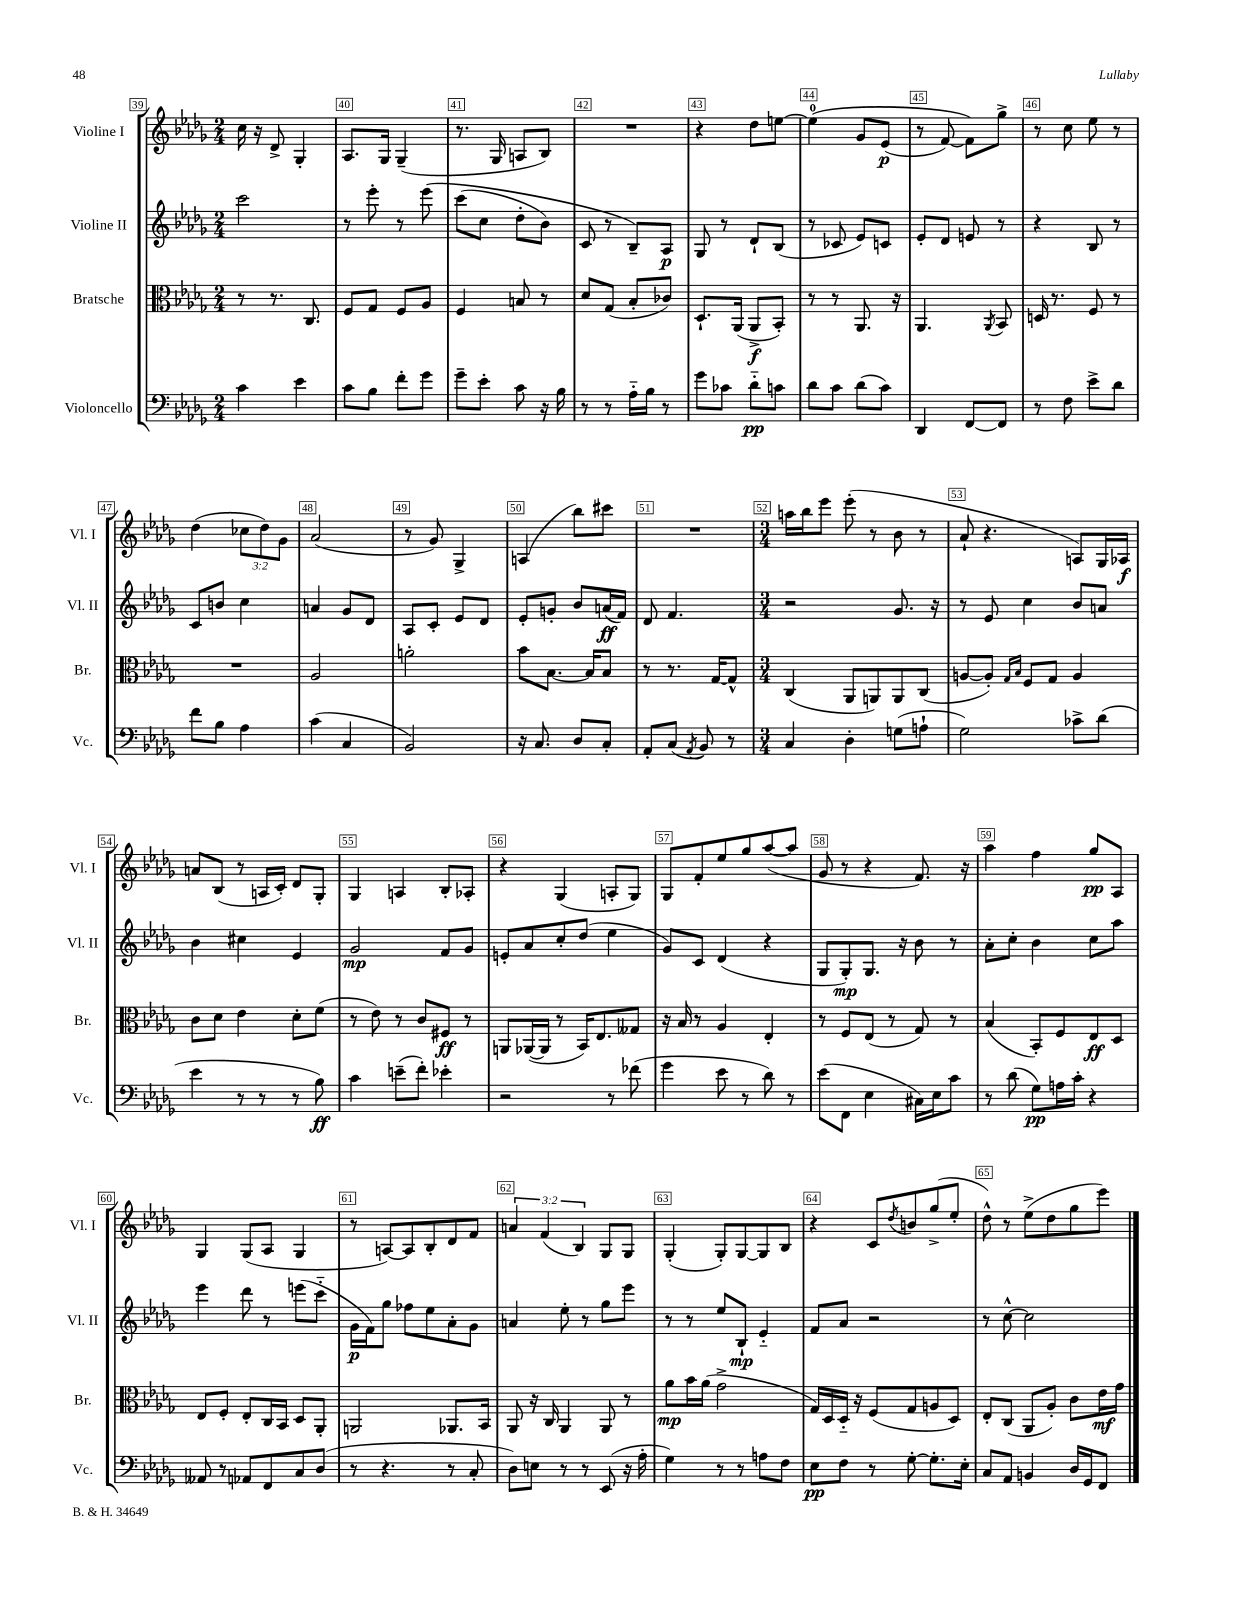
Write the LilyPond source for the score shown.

<<
\new StaffGroup <<
\new Staff = "s0" \with { instrumentName = "Violine I" shortInstrumentName = "Vl. I" } {
    \clef treble \key des \major \numericTimeSignature \time 2/4 \override Staff.TupletNumber.text = #tuplet-number::calc-fraction-text
    c''16 r16 des'8-> ges4-. |
    aes8. ges16 ges4--( |
    r8. ges16 a8 bes8) |
    R2 |
    r4 des''8 e''8~ |
    e''4-0\( ges'8 ees'8\p( |
    r8 f'8~) f'8\) ges''8-> |
    r8 c''8 ees''8 r8 |
    des''4( \tuplet 3/2 { ces''8 des''8) ges'8 } |
    aes'2( |
    r8 ges'8) ges4-> |
    a4( bes''8) cis'''8 |
    R2 |
    \numericTimeSignature \time 3/4 a''16 bes''16 ees'''8 ees'''8-.( r8 bes'8 r8 |
    aes'8-! r4. a8) ges16 aes16\f |
    a'8 bes8( r8 a16 c'16-.) des'8 ges8-. |
    ges4 a4 bes8-. aes8-. |
    r4 ges4( a8-. ges8) |
    ges8 f'8-. ees''8 ges''8 aes''8~( aes''8 |
    ges'8 r8 r4 f'8.) r16 |
    aes''4 f''4 ges''8\pp aes8 |
    ges4 ges8( aes8 ges4 |
    r8 a8~) a8 bes8-. des'8 f'8 |
    \tuplet 3/2 { a'4 f'4( bes4) } ges8 ges8 |
    ges4-.( ges8-.) ges8~ ges8 bes8 |
    r4 c'8 \acciaccatura { des''8 } b'8 ges''8->( ees''8-. |
    des''8-^) r8 ees''8->( des''8 ges''8 ees'''8) \bar "|." |
}
\new Staff = "s1" \with { instrumentName = "Violine II" shortInstrumentName = "Vl. II" } {
    \clef treble \key des \major \numericTimeSignature \time 2/4
    c'''2 |
    r8 ees'''8-. r8 ees'''8\( |
    c'''8( c''8 des''8-. bes'8) |
    c'8 r8 bes8--\) aes8\p |
    ges8 r8 des'8-! bes8( |
    r8 ces'8 ees'8) c'8 |
    ees'8-. des'8 e'8 r8 |
    r4 bes8 r8 |
    c'8 b'8 c''4 |
    a'4 ges'8 des'8 |
    aes8 c'8-. ees'8 des'8 |
    ees'8-. g'8-. bes'8 a'16\ff( f'16) |
    des'8 f'4. |
    \numericTimeSignature \time 3/4 r2 ges'8. r16 |
    r8 ees'8 c''4 bes'8 a'8 |
    bes'4 cis''4 ees'4 |
    ges'2\mp f'8 ges'8 |
    e'8-. aes'8 c''8-. des''8( ees''4 |
    ges'8) c'8 des'4( r4 |
    ges8 ges8-.\mp) ges8. r16 bes'8 r8 |
    aes'8-. c''8-. bes'4 c''8 aes''8 |
    ees'''4 des'''8 r8 e'''8( c'''8-_ |
    ges'16\p f'16) ges''8 fes''8 ees''8 aes'8-. ges'8 |
    a'4 ees''8-. r8 ges''8 ees'''8 |
    r8 r8 ees''8 bes8-!\mp ees'4-_ |
    f'8 aes'8 r2 |
    r8 c''8~-^ c''2 \bar "|." |
}
\new Staff = "s2" \with { instrumentName = "Bratsche" shortInstrumentName = "Br." } {
    \clef alto \key des \major \numericTimeSignature \time 2/4
    r8 r8. c8. |
    f8 ges8 f8 aes8 |
    f4 b8 r8 |
    des'8 ges8( bes8-. ces'8) |
    des8.-! aes,16( aes,8->\f bes,8-.) |
    r8 r8 aes,8. r16 |
    aes,4. \acciaccatura { aes,8 } bes,8 |
    d16 r8. f8 r8 |
    R2 |
    aes2 |
    a'2-. |
    bes'8 bes8.~ bes16 bes8 |
    r8 r8. ges16~ ges8-^ |
    \numericTimeSignature \time 3/4 c4( aes,8 a,8) a,8 c8( |
    a8~ a8-.) \grace { ges16 bes16 } f8 ges8 a4 |
    c'8 des'8 ees'4 des'8-. f'8( |
    r8 ees'8) r8 c'8 fis8\ff r8 |
    a,8 aes,16~( aes,16 r8 bes,16) ees8. geses8 |
    r16 bes16 r8 aes4 ees4-. |
    r8 f8 ees8( r8 ges8) r8 |
    bes4( bes,8-.) f8 ees8\ff des8 |
    ees8 f8-. ees8-. c16 bes,16 des8 aes,8-. |
    a,2 aes,8. bes,16 |
    aes,8 r16 c16 aes,4 aes,8 r8 |
    aes'8\mp bes'16 aes'16( ges'2-> |
    ges16) des16 des16-_ r16 f8( ges8 a8 des8) |
    ees8-. c8( aes,8 aes8-.) c'8 ees'16\mf ges'16 \bar "|." |
}
\new Staff = "s3" \with { instrumentName = "Violoncello" shortInstrumentName = "Vc." } {
    \clef bass \key des \major \numericTimeSignature \time 2/4
    c'4 ees'4 |
    c'8 bes8 f'8-. ges'8 |
    ges'8-- ees'8-. c'8 r16 bes16 |
    r8 r8 aes16-_ bes16 r8 |
    ges'8 ces'8 des'8-_\pp c'8 |
    des'8 c'8 des'8( c'8) |
    des,4 f,8~ f,8 |
    r8 f8 ees'8-> des'8 |
    f'8 bes8 aes4 |
    c'4( c4 |
    bes,2) |
    r16 c8. des8 c8-. |
    aes,8-. c8( \acciaccatura { aes,8 } bes,8) r8 |
    \numericTimeSignature \time 3/4 c4 des4-. g8( a8-! |
    ges2) ces'8-> des'8( |
    ees'4 r8 r8 r8 bes8\ff) |
    c'4 e'8--( f'8-.) ees'4-. |
    r2 r8 fes'8( |
    ges'4 ees'8 r8 des'8) r8 |
    ees'8( f,8 ees4 cis16) ees16 c'8 |
    r8 des'8( ges8\pp) a16 c'16-. r4 |
    aeses,8 r8 aes,8 f,8 c8 des8( |
    r8 r4. r8 c8-. |
    des8) e8 r8 r8 ees,8( r16 aes16-. |
    ges4) r8 r8 a8 f8 |
    ees8\pp f8 r8 ges8~-. ges8.-. ees16-. |
    c8 aes,8 b,4 des16 ges,16 f,8 \bar "|." |
}
>>
>>
\layout { \context { \Score currentBarNumber = #39 \override BarNumber.break-visibility = ##(#f #t #t) barNumberVisibility = #all-bar-numbers-visible \override BarNumber.stencil = #(make-stencil-boxer 0.1 0.3 ly:text-interface::print) } }
